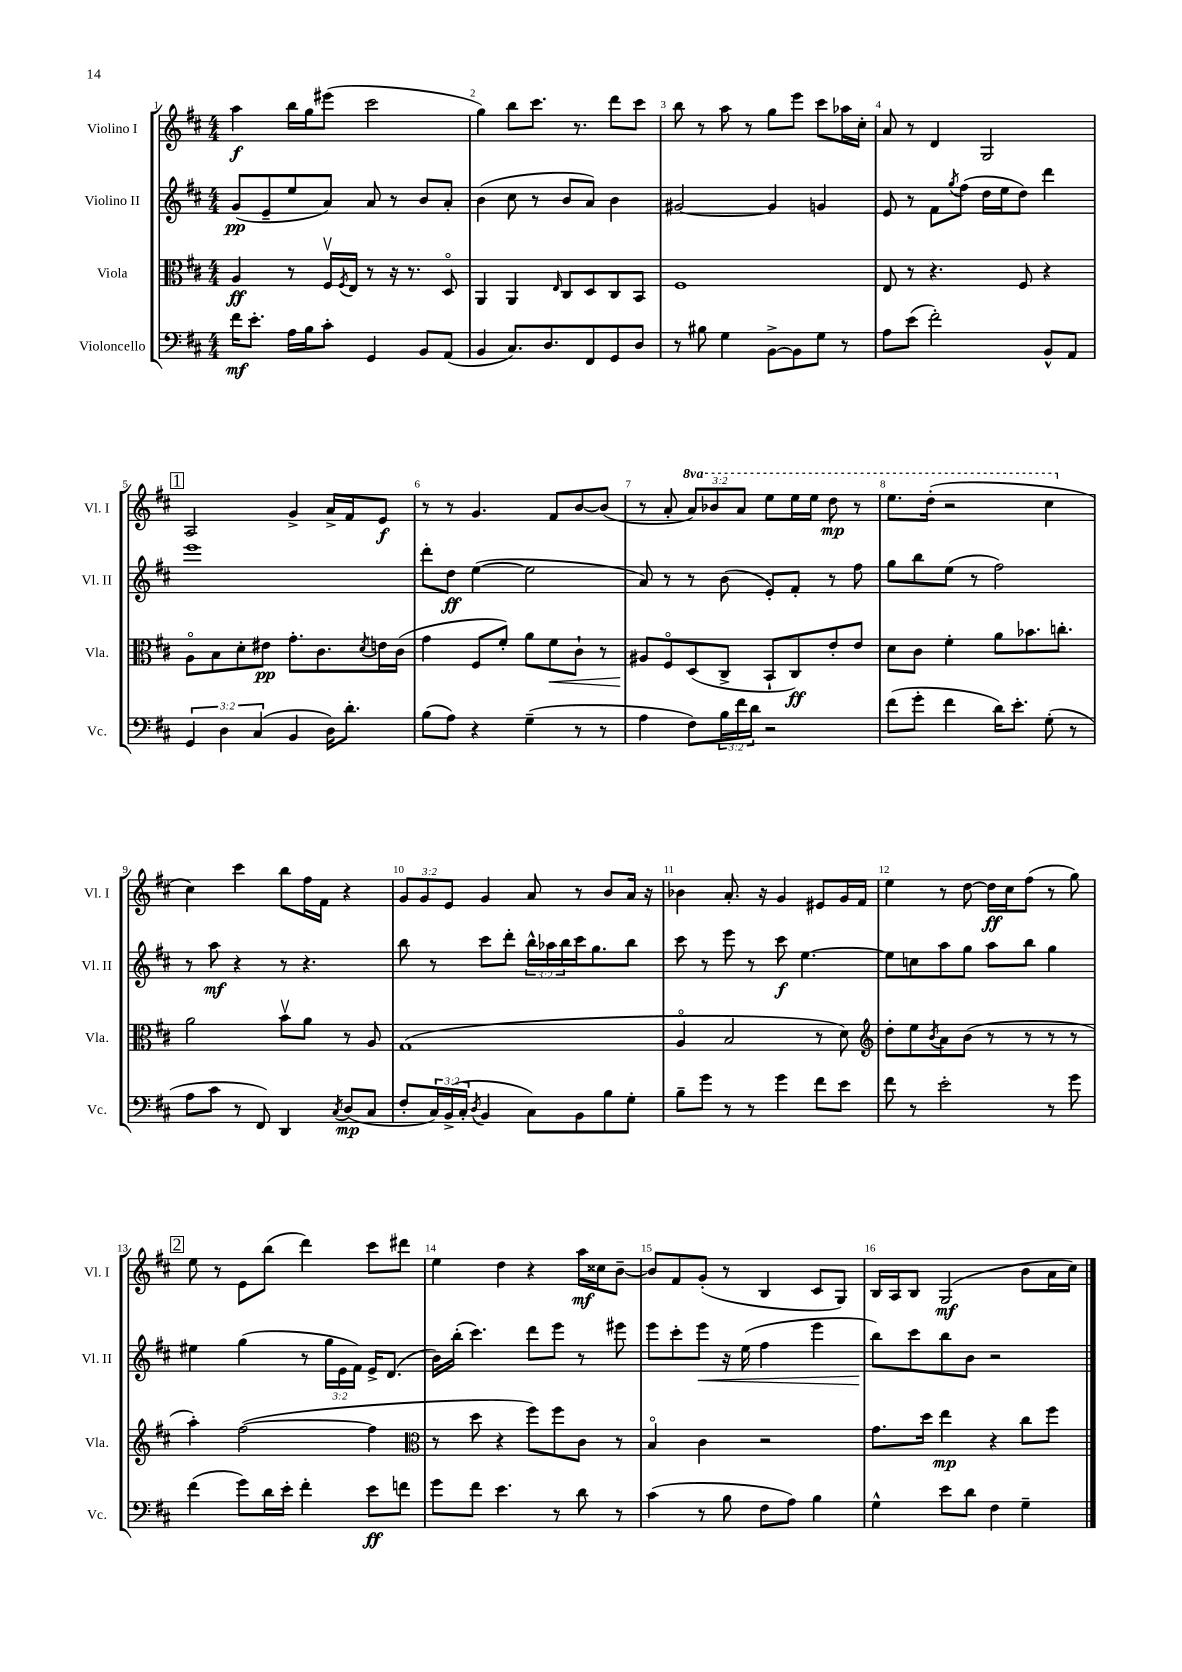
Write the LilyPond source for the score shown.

<<
\new StaffGroup <<
\new Staff = "s0" \with { instrumentName = "Violino I" shortInstrumentName = "Vl. I" } {
    \clef treble \key d \major \numericTimeSignature \time 4/4 \override Staff.TupletNumber.text = #tuplet-number::calc-fraction-text \set Staff.ottavationMarkups = #ottavation-simple-ordinals
    a''4\f b''16 g''16 eis'''8( cis'''2 |
    g''4) b''8 cis'''8. r8. d'''8 cis'''8 |
    b''8 r8 a''8 r8 g''8 e'''8 cis'''8 aes''16 cis''16-. |
    a'8 r8 d'4 g2 |
    \mark \markup { \box "1" } a2 g'4-> a'16-> fis'16 e'8\f |
    r8 r8 g'4. fis'8 b'8~ b'8( |
    r8 a'8-. \tuplet 3/2 { \ottava #1 a''8) bes''8 a''8 } e'''8 e'''16 e'''16 d'''8\mp r8 |
    e'''8. d'''16-.( r2 cis'''4 \ottava #0 |
    cis''4) cis'''4 b''8 fis''16 fis'16 r4 |
    \tuplet 3/2 { g'8 g'8 e'8 } g'4 a'8 r8 b'8 a'16 r16 |
    bes'4 a'8.-. r16 g'4 eis'8 g'16 fis'16 |
    e''4 r8 d''8~ d''16\ff cis''16 fis''8( r8 g''8) |
    \mark \markup { \box "2" } e''8 r8 e'8 b''8( d'''4) cis'''8 dis'''8 |
    e''4 d''4 r4 a''16\mf cisis''16 b'8~-- |
    b'8 fis'8 g'8-.( r8 b4 cis'8 g8) |
    b16 a16 b8 g2\mf( b'8 a'16 cis''16) \bar "|." |
}
\new Staff = "s1" \with { instrumentName = "Violino II" shortInstrumentName = "Vl. II" } {
    \clef treble \key d \major \numericTimeSignature \time 4/4 \override Staff.TupletNumber.text = #tuplet-number::calc-fraction-text
    g'8\pp( e'8-- e''8 a'8) a'8 r8 b'8 a'8-. |
    b'4( cis''8 r8 b'8 a'8) b'4 |
    gis'2~ gis'4 g'4 |
    e'8 r8 fis'8 \acciaccatura { g''8 } fis''8( d''16 e''16 d''8) d'''4 |
    \mark \markup { \box "1" } e'''1 |
    d'''8-. d''8\ff e''4~( e''2 |
    a'8) r8 r8 b'8( e'8-.) fis'8-. r8 fis''8 |
    g''8 b''8 e''8( r8 fis''2) |
    r8 a''8\mf r4 r8 r4. |
    b''8 r8 cis'''8 d'''8-. \tuplet 3/2 { b''16-^ aes''16 b''16 } cis'''16 g''8. b''8 |
    cis'''8 r8 e'''8 r8 cis'''8\f e''4.~ |
    e''8 c''8 a''8 g''8 a''8 b''8 g''4 |
    \mark \markup { \box "2" } eis''4 g''4( r8 \tuplet 3/2 { g''16 e'16 fis'16) } e'16-> d'8.( |
    b'16) b''16-.( cis'''4.) d'''8 e'''8 r8 eis'''8 |
    e'''8 cis'''8-. e'''8\< r16 e''16( fis''4 e'''4 |
    b''8\!) cis'''8 b''8 b'8 r2 \bar "|." |
}
\new Staff = "s2" \with { instrumentName = "Viola" shortInstrumentName = "Vla." } {
    \clef alto \key d \major \numericTimeSignature \time 4/4
    a4\ff r8 fis16\upbow \acciaccatura { fis8 } e16 r8 r16 r8. d8\flageolet |
    a,4 a,4 \grace { e16 } cis8 d8 cis8 b,8 |
    fis1 |
    e8 r8 r4. fis8 r4 |
    \mark \markup { \box "1" } a8\flageolet b8 d'8-. eis'8\pp g'8.-. cis'8. \acciaccatura { d'8 } e'16 cis'16( |
    g'4 fis8 fis'8-.) a'8 fis'8\< cis'8-! r8 |
    ais8\! fis8\flageolet d8( cis8-> b,8-! cis8\ff) e'8-. e'8 |
    d'8 cis'8 fis'4-. a'8 bes'8. c''8.-. |
    a'2 b'8\upbow a'8 r8 a8 |
    g1( |
    a4\flageolet b2 r8 d'8) |
    \clef treble d''8-. e''8 \acciaccatura { b'8 } a'8 b'8( r8 r8 r8 r8 |
    \mark \markup { \box "2" } a''4-.) fis''2~( fis''4 |
    \clef alto r8 d''8 r4 fis''8) fis''8 cis'8 r8 |
    b4\flageolet cis'4 r2 |
    g'8. d''16 e''4\mp r4 cis''8 fis''8 \bar "|." |
}
\new Staff = "s3" \with { instrumentName = "Violoncello" shortInstrumentName = "Vc." } {
    \clef bass \key d \major \numericTimeSignature \time 4/4 \override Staff.TupletNumber.text = #tuplet-number::calc-fraction-text
    fis'16\mf e'8.-. a16 b16 cis'8-. g,4 b,8 a,8( |
    b,4 cis8.) d8. fis,8 g,8 d8 |
    r8 bis8 g4 b,8~-> b,8 g8 r8 |
    a8 e'8( fis'2-.) b,8-^ a,8 |
    \mark \markup { \box "1" } \tuplet 3/2 { g,4 d4 cis4( } b,4 d16) d'8.-. |
    b8( a8) r4 g4--( r8 r8 |
    a4 fis8) \tuplet 3/2 { b16 fis'16 d'16 } r2 |
    fis'8( g'8-. fis'4 d'16) e'8.-. g8-.( r8 |
    a8 cis'8 r8 fis,8) d,4 \acciaccatura { cis8 } d8\mp( cis8 |
    fis8-. \tuplet 3/2 { cis16) b,16->( cis16-. } \acciaccatura { d8 } b,4 cis8) b,8 b8 g8-. |
    b8-- g'8 r8 r8 g'4 fis'8 e'8 |
    fis'8 r8 e'2-. r8 g'8 |
    \mark \markup { \box "2" } fis'4( g'8) d'16 e'16-. fis'4-. e'8\ff f'8 |
    g'8 fis'8 e'4. r8 d'8 r8 |
    cis'4( r8 b8 fis8 a8) b4 |
    g4-^ e'8 d'8 fis4 g4-- \bar "|." |
}
>>
>>
\layout { \context { \Score \override BarNumber.break-visibility = ##(#f #t #t) barNumberVisibility = #all-bar-numbers-visible } }
